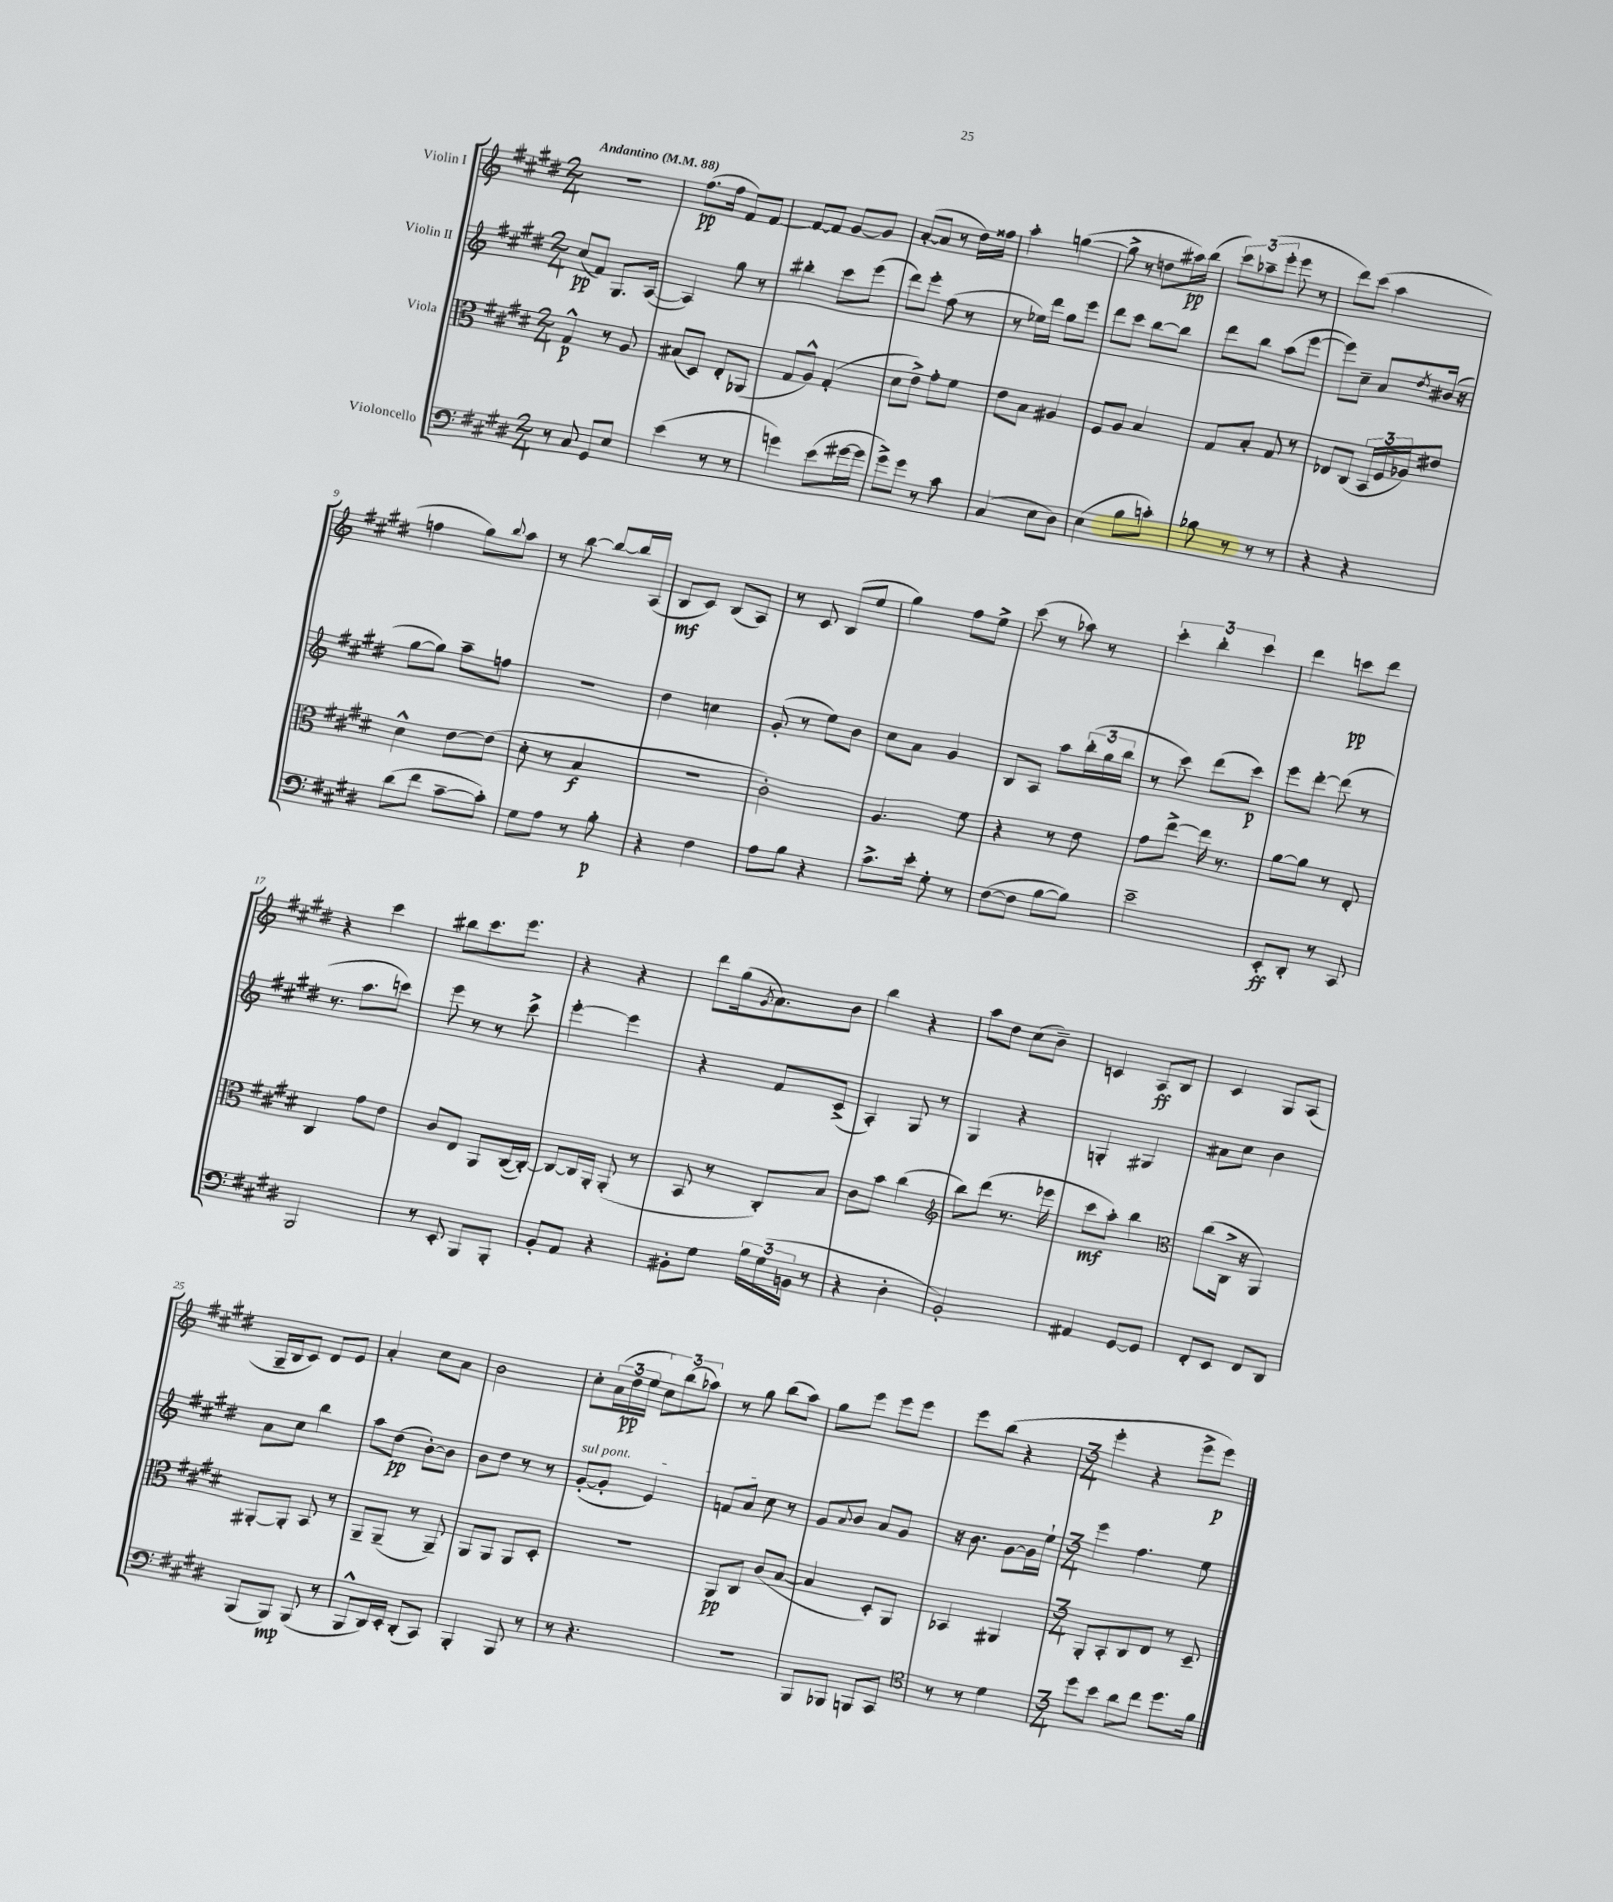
<<
\new StaffGroup <<
\new Staff = "s0" \with { instrumentName = "Violin I" } {
    \clef treble \key e \major \numericTimeSignature \time 2/4 \tempo "Andantino" 4 = 88
    R2 |
    fis''8.\pp( fis''16 fis'8) fis'8~ |
    fis'8~ fis'8 gis'8~ gis'8 |
    a'8~-.( a'8 r8 dis''16) fisis''16 |
    a''4-. g''4~( |
    g''8-> r8 d''8 ais''16\pp) b''16( |
    \tuplet 3/2 { cis'''8) aes''8--( e'''8-. } e'''8 r8 |
    dis'''8) cis'''8( a''4 |
    f''4 gis''8) \appoggiatura { b''8 } a''8 |
    r8 b''8~ b''8~ b''16 a16( |
    b8\mf cis'8) b8( a8) |
    r8 cis'8 b8( e''8 |
    gis''4) fis''8 e''8-> |
    cis'''8( r8 aes''8) r8 |
    \tuplet 3/2 { cis'''4-. b''4-. cis'''4 } |
    dis'''4 c'''8\pp dis'''8 |
    r4 cis'''4 |
    bis''8 cis'''8. e'''8. |
    r4 r4 |
    dis'''8 gis''16( \acciaccatura { gis'8 } a'8.) b'8 |
    b''4 r4 |
    a''8 dis''8 cis''8( b'8--) |
    c'4 a8\ff b8 |
    cis'4 gis8 a8( |
    gis16-- b16 cis'8) dis'8 e'8 |
    a'4-. cis''8 a'8 |
    b'2 |
    cis''8-. \tuplet 3/2 { a'16( dis''16\pp e''16 } \tuplet 3/2 { cis''8) b''8( aes''8) } |
    r8 gis''8 b''8( a''8) |
    gis''8 e'''8 e'''8 e'''8 |
    e'''8 b''8( r4 |
    \numericTimeSignature \time 3/4 e'''4-. r4 e'''8-> e'''8\p) \bar "|." |
}
\new Staff = "s1" \with { instrumentName = "Violin II" } {
    \clef treble \key e \major \numericTimeSignature \time 2/4
    cis''8\pp( fis'8) gis8. a16~( |
    a4) gis''8 r8 |
    bis''4-. cis'''8 e'''8( |
    dis'''8) e'''8-. fis''8( r8 |
    r8 ees''16) dis'''16 gis''8 e'''8 |
    dis'''8 cis'''8 b''8~ b''8 |
    dis'''8 b''8 a''8( e'''8~ |
    e'''8) cis''8-- a'8 \acciaccatura { dis''8 } bis'16( r16 |
    gis''8~ gis''8) a''8-- f''8 |
    R2 |
    dis''4 c''4 |
    gis'8-.( r8 e''8) b'8 |
    cis''8 a'8 gis'4 |
    b8 a8 a''8 \tuplet 3/2 { b''16-.( gis''16 b''16 } |
    r8 cis'''8) dis'''8( cis'''8\p) |
    e'''8 dis'''8~-. dis'''8( r8 |
    r8. a''8. c'''8) |
    e'''8 r8 r8 cis'''8-> |
    e'''4~-. e'''4 |
    r4 fis'8 cis'8->( |
    a4-.) gis8 r8 |
    gis4 r4 |
    g4-. gis4 |
    ais'8 cis''8 b'4 |
    a'8 cis''8 b''4 |
    a''8 dis''8\pp( b'8~-.) b'8 |
    b'8 dis''8 r8 r8 |
    \once \override TextSpanner.bound-details.left.text = \markup { \italic "sul pont." } gis'8~-.\startTextSpan( gis'8-. e'4) |
    f'8 a'8 cis''8\stopTextSpan r8 |
    gis'8 \appoggiatura { a'8 } b'8 a'8 gis'8 |
    r16 b'8. gis'8~ gis'16 e''16-! |
    \numericTimeSignature \time 3/4 e'''4 fis''4. e''8 \bar "|." |
}
\new Staff = "s2" \with { instrumentName = "Viola" } {
    \clef alto \key e \major \numericTimeSignature \time 2/4
    gis4-^\p r8 a8 |
    bis8( dis8) e8-. aes,8( |
    gis8 a8-^) gis4-.( |
    dis'8 e'8->) gis'8-. fis'8 |
    e'8 b8 ais4 |
    fis8 a8 b4 |
    gis8 b8-. gis8 r8 |
    ees8 cis8( \tuplet 3/2 { b,16 fis16 aes16) } eis'8 |
    dis'4-^ e'8~ e'8( |
    dis'8-. r8 b4\f |
    R2 |
    cis'2-.) |
    a4. fis'8 |
    r4 r8 e'8 |
    gis'8 e''8~-> e''16 r8. |
    a'8~ a'8 r8 e8-. |
    cis4 gis'8 e'8 |
    cis'8 e8 a,8 cis16~( cis16~-.) |
    cis8~ cis16 a,16-. a,8-.( r8 |
    b,8 r8 cis8-.) b8 |
    cis'8 b'8 cis''4( |
    \clef treble b''8) dis'''8( r8. ees'''16 |
    cis'''8\mf a''8-.) b''4 |
    \clef alto cis''8( cis16-> r16 a,4) |
    ais,8~-. ais,8-. b,8 r8 |
    a,8-- a,8--( r8 a,8--) |
    a,8 a,8 a,8 dis8-. |
    R2 |
    a,8\pp cis8 cis'8( b8~ |
    b4 dis8-.) a,8 |
    bes,4 ais,4 |
    \numericTimeSignature \time 3/4 a,8-. b,8-. cis8 e8 r8 dis8-- \bar "|." |
}
\new Staff = "s3" \with { instrumentName = "Violoncello" } {
    \clef bass \key e \major \numericTimeSignature \time 2/4
    r8 cis8 gis,8 e8 |
    e'4( r8 r8 |
    g'4) e'8( gis'16~ gis'16 |
    gis'8->) gis'8 r8 cis'8 |
    cis4( e8 dis8) |
    e4( b8 c'8-.) |
    bes8 r8 r8 r8 |
    r4 r4 |
    dis'8( fis'8 cis'8~-- cis'8-.) |
    gis8 a8 r8 b8-.\p |
    r4 fis4 |
    a8 b8 r4 |
    cis'8.-> e'16-. gis8-. r8 |
    fis8~( fis8 b8~ b8) |
    e'2-- |
    e,8-.\ff dis,8-. r8 cis,8 |
    b,,2 |
    r8 e,8-. b,,8 b,,8-. |
    b,8-. a,8 r4 |
    bis,8-. gis8 \tuplet 3/2 { b16 gis16( b,16 } r8 |
    r4 dis4-. |
    b,2-.) |
    ais,4 gis,8~ gis,8 |
    fis,8-. e,8 fis,8 dis,8 |
    b,,8( b,,8\mp) b,,8( r8 |
    b,,8-^ dis,16) e,16-. dis,8-.( cis,8) |
    b,,4-. b,,8 r8 |
    r8 r4. |
    r2 |
    b,,8 bes,,8 b,,8 cis,8 |
    \clef tenor r8 r8 dis'4 |
    \numericTimeSignature \time 3/4 dis''8 b'8 a'8 cis''8 dis''8. fis'16 \bar "|." |
}
>>
>>
